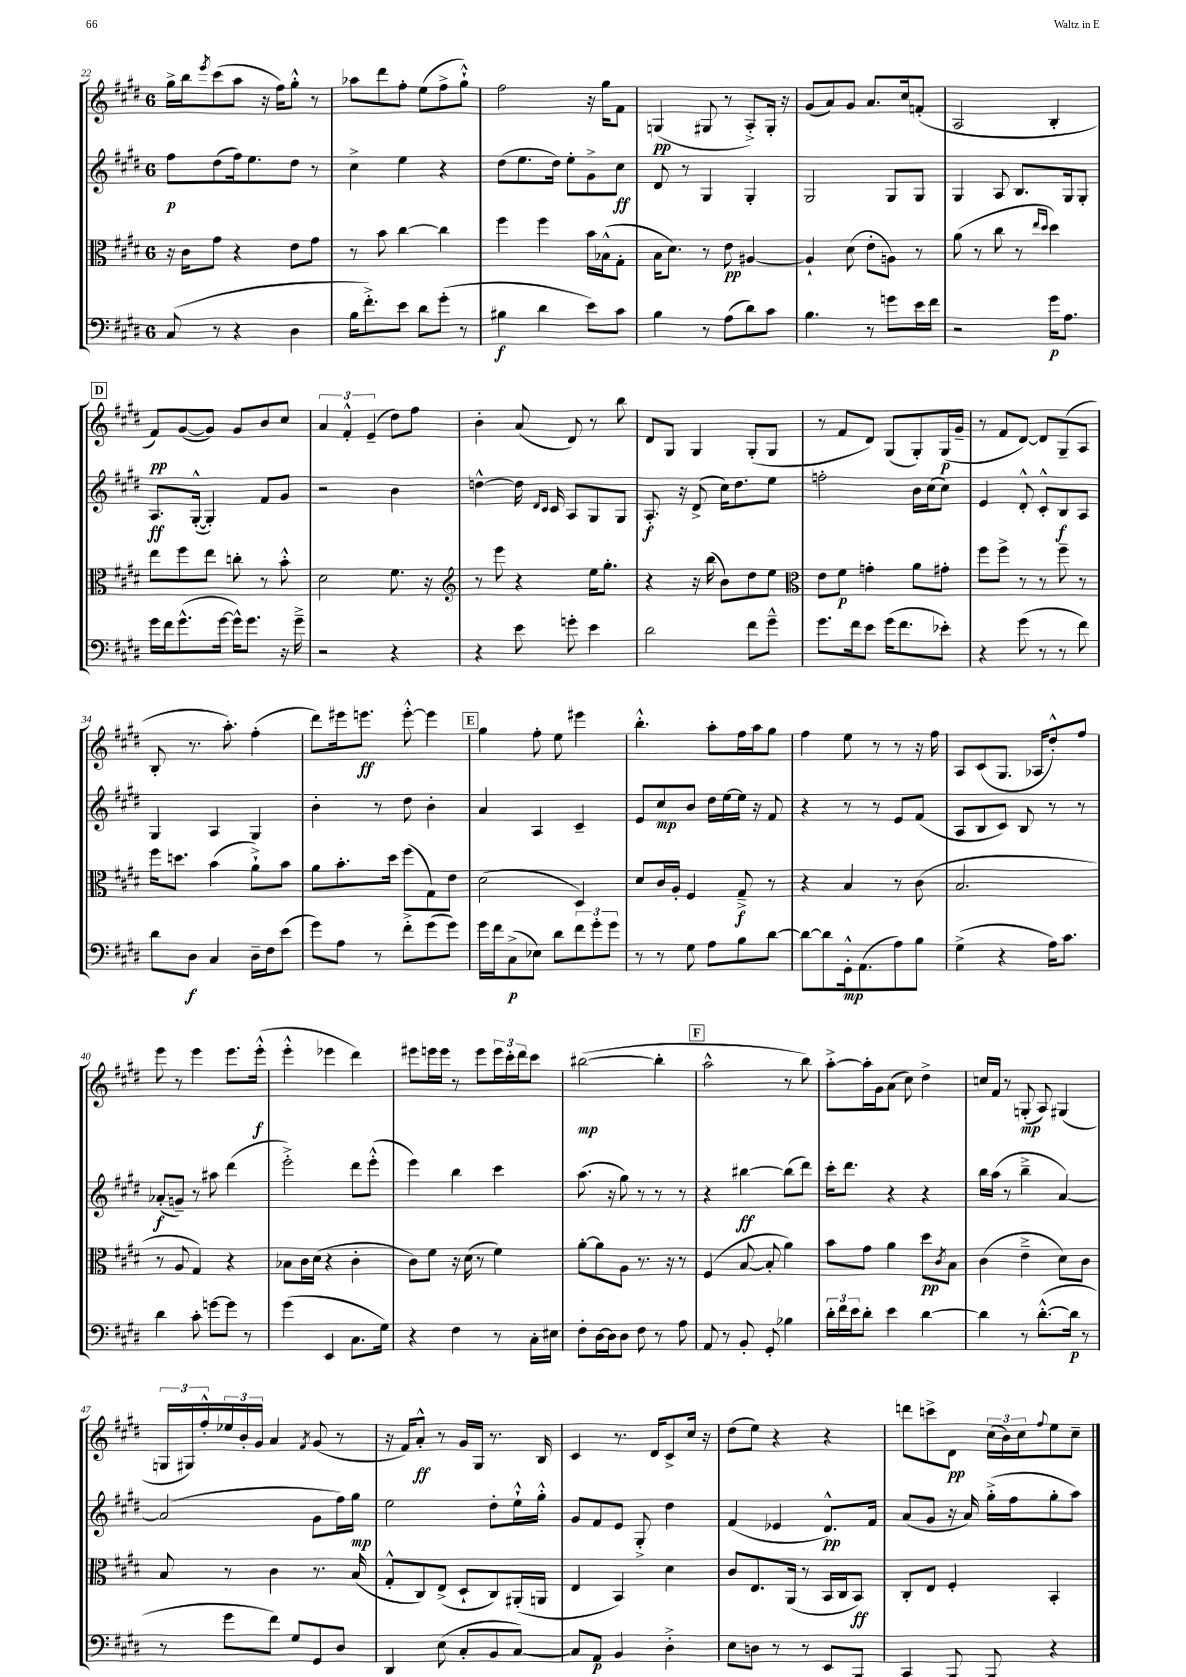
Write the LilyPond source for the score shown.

<<
\new StaffGroup <<
\new Staff = "s0" {
    \clef treble \key e \major \once \override Staff.TimeSignature.style = #'single-digit \time 6/8
    gis''16-> b''16 \acciaccatura { e'''8 } cis'''8( a''8 r16 fis''16) gis''8-.-^ r8 |
    aes''8 dis'''8 fis''8-. e''8( fis''8-> gis''8-!-^) |
    fis''2 r16 gis''16 fis'8 |
    g4\pp( gis8 r8 a8-.->) gis16-. r16 |
    gis'8( a'8) gis'8 a'8. cis''16 f'8-.( |
    a2 b4-. |
    \mark \markup { \box "D" } fis'8\pp) gis'8~( gis'8) gis'8 b'8 cis''8 |
    \tuplet 3/2 { a'4 fis'4-.-^ e'4--( } dis''8) fis''8 |
    b'4-. a'8( dis'8) r8 b''8 |
    dis'8 gis8 gis4 gis8-.( gis8 |
    r8 fis'8 dis'8) gis8( gis8-.) gis16\p( gis'16-- |
    r8 fis'8 dis'8~) dis'8 gis8--( a8 |
    b8-. r8. a''8.-.) fis''4-.( |
    dis'''8) eis'''16 e'''8.\ff e'''8~-.-^ e'''4 |
    \mark \markup { \box "E" } gis''4 fis''8-. e''8 eis'''4 |
    b''4.-.-^ a''8-. fis''16 a''16 gis''8 |
    fis''4 e''8 r8 r8 r16 fis''16 |
    a8 cis'8( gis8. aes16 dis''8-.-^) fis''8 |
    e'''8 r8 e'''4 e'''8. e'''16-.-^\f( |
    e'''4-.-^ ees'''4 dis'''4) |
    eis'''8 e'''16 e'''16 r8 e'''8 \tuplet 3/2 { e'''16 cis'''16-. dis'''16 } cis'''8 |
    bis''2~\mp( bis''4-. |
    \mark \markup { \box "F" } a''2-^ r8 b''8) |
    a''8~-.-> a''16-. gis'16 a'8( cis''8) dis''4-> |
    c''16 fis'16 r8 g8-.\mp( a8) gis4( |
    \tuplet 3/2 { g16 gis16) fis''16-.-^ } \tuplet 3/2 { ees''16 b'16-. gis'16 } a'4 \acciaccatura { fis'8 } gis'8( r8 |
    r16 fis'16) a'8-.-^\ff r8 gis'16 gis16 r8. b16 |
    cis'4 r8. dis'16 cis'8-> cis''16 r16 |
    dis''8( e''8) r4 r4 |
    d'''8 c'''8-> dis'8\pp \tuplet 3/2 { cis''16( b'16) cis''16 } \appoggiatura { fis''8 } e''8 cis''8-- \bar "|." |
}
\new Staff = "s1" {
    \clef treble \key e \major \once \override Staff.TimeSignature.style = #'single-digit \time 6/8
    fis''8\p dis''8( fis''16) e''8. dis''8 r8 |
    cis''4-> e''4 r4 |
    dis''8( e''8. dis''16) e''8-. gis'8-> cis''8\ff |
    dis'8 r8 gis4 gis4-. |
    gis2 gis8 gis8 |
    gis4 a8 b8. gis16 gis8-. |
    \mark \markup { \box "D" } a8.\ff gis16~-.-^( gis4-.) fis'8 gis'8 |
    r2 b'4 |
    d''4~-^ d''16 \grace { dis'16 cis'16 } cis'16 a8 gis8 gis8 |
    a8.-.\f r16 dis'8->( cis''16) dis''8. e''8 |
    f''2-. b'16 cis''16( cis''8) |
    e'4 dis'8-.-^ cis'8-.-^ b8\f a8 |
    gis4 a4 gis4 |
    b'4-. r8 dis''8 b'4-. |
    \mark \markup { \box "E" } a'4 a4 cis'4-- |
    e'8 cis''8\mp b'8 dis''16 e''16~ e''16 r16 fis'8 |
    r4 r8 r8 e'8 fis'8( |
    a8 b8 cis'8) b8 r8 r8 |
    aes'8-.\f( g'8--) r8 ais''8 dis'''4( |
    e'''2-.->) dis'''8 e'''8-.-^( |
    e'''4) b''4 cis'''4 |
    a''8.( r16 gis''8) r8 r8 r8 |
    \mark \markup { \box "F" } r4 bis''4~\ff bis''8( dis'''8) |
    cis'''16-. dis'''8. r4 r4 |
    b''16 a''16( r8 b''4---> a'4~) |
    a'2( gis'8 fis''16) gis''16\mp |
    e''2 dis''8-. e''16-!-^ gis''16-.-^ |
    gis'8 fis'8 e'8 gis8-.-> dis''4 |
    fis'4( ees'4 dis'8.-^\pp) fis'16 |
    a'8( gis'8 r16 a'16) gis''16-.->( fis''16 gis''8-. a''8) \bar "|." |
}
\new Staff = "s2" {
    \clef alto \key e \major \once \override Staff.TimeSignature.style = #'single-digit \time 6/8
    r16 cis'16 gis'8 r4 e'8 gis'8 |
    r8 b'8 cis''4~ cis''4 |
    fis''4 fis''4 b'16 bes16-^( gis8-. |
    b16 dis'8.) r8 e'8\pp ais4~ |
    ais4-! dis'8( e'8-. a8) r8 |
    a'8( r8 cis''8 r8 \grace { e''16 dis''16 } dis''4) |
    \mark \markup { \box "D" } e''8 fis''8 e''8 c''8-. r8 b'8-.-^ |
    dis'2 fis'8. r16 |
    \clef treble r8 e'''8 r4 e''16 gis''8.-. |
    r4 r16 b''16( b'8) dis''8 e''8 |
    \clef alto e'8 fis'8\p g'4-. a'8 gis'8-. |
    fis''8 fis''8-> r8 r8 fis''8-- r8 |
    fis''16 d''8. b'4( a'8-!->) b'8 |
    a'8 b'8.-. dis''16 fis''8( gis8) e'8 |
    \mark \markup { \box "E" } dis'2( dis4) |
    dis'8 cis'16 a16-. fis4 gis8--->\f r8 |
    r4 b4 r8 cis'8( |
    b2. |
    r8 a8 gis4) r4 |
    bes8 cis'16 dis'16( r4 cis'4-. |
    cis'8) fis'8 r16 dis'16( r8 fis'4) |
    a'8~-. a'8 a8 r8. r16 r8 |
    \mark \markup { \box "F" } fis4( b8~ b8-. a'4) |
    b'8 gis'8 a'4 dis''8\pp \acciaccatura { cis'8 } b8 |
    cis'4( e'4---> dis'8) cis'8 |
    b8 r8 cis'4 r8. b16( |
    gis8-.-^ cis8) e8->( dis8-! cis8) ais,16-.( a,16 |
    e4 b,4) dis'4 |
    cis'8 e8. a,16( r8 b,16 cis16 b,8\ff) |
    cis8-. e8 fis4-. b,4-. \bar "|." |
}
\new Staff = "s3" {
    \clef bass \key e \major \once \override Staff.TimeSignature.style = #'single-digit \time 6/8
    cis8( r8 r4 dis4 |
    b16 fis'8.-.->) e'8 dis'8 gis'8-.( r8 |
    bis4\f dis'4 e'8) cis'8 |
    b4 r8 a8( dis'8) cis'8 |
    b4. r8 g'8 e'16 fis'16 |
    r2 gis'16\p a8. |
    \mark \markup { \box "D" } gis'16 fis'16 gis'8.-^( gis'16~ gis'16-^) gis'8. r16 gis'16---> |
    r2 r4 |
    r4 e'8 g'8-. e'4 |
    dis'2 fis'8 gis'8---^ |
    gis'8. fis'16 e'8 gis'16( fis'8. ees'8-.) |
    r4 gis'8( r8 r8 fis'8) |
    dis'8 dis8\f cis4 dis16-- fis16 e'8( |
    gis'8) a8 r8 fis'8-.-> gis'8( gis'8) |
    \mark \markup { \box "E" } gis'16 fis'16 cis8->\p( ees8) dis'8 \tuplet 3/2 { fis'8 gis'8-. gis'8 } |
    r8 r8 gis8 a8 b8 dis'8~ |
    dis'8~ dis'8 gis,16-.-^\mp a,8.( a8) b8 |
    gis4->( r4 a16) cis'8. |
    dis'4 cis'8-. g'8~ g'8 r8 |
    gis'4( e,4 cis8. gis16) |
    r4 fis4 r8 cis16-. eis16 |
    fis8-. dis16~ dis16 dis8 fis8 r8 a8 |
    \mark \markup { \box "F" } a,8 r8 b,8-. gis,8-. bes4 |
    \tuplet 3/2 { dis'16-. fis'16 e'16 } dis'8-. e'4 dis'4~ |
    dis'4 r8 dis'8.~-.-^( dis'16\p r8 |
    r8 gis'8 fis'8) gis8 gis,8 dis8 |
    dis,4 e8( cis8-. b,8 cis8~) |
    cis8 a,8\p b,4 dis4-.-> |
    e8 d8 r8 r8 e,8 b,,8 |
    cis,4 b,,8~ b,,8 r4 \bar "|." |
}
>>
>>
\layout { \context { \Score currentBarNumber = #22 } }
